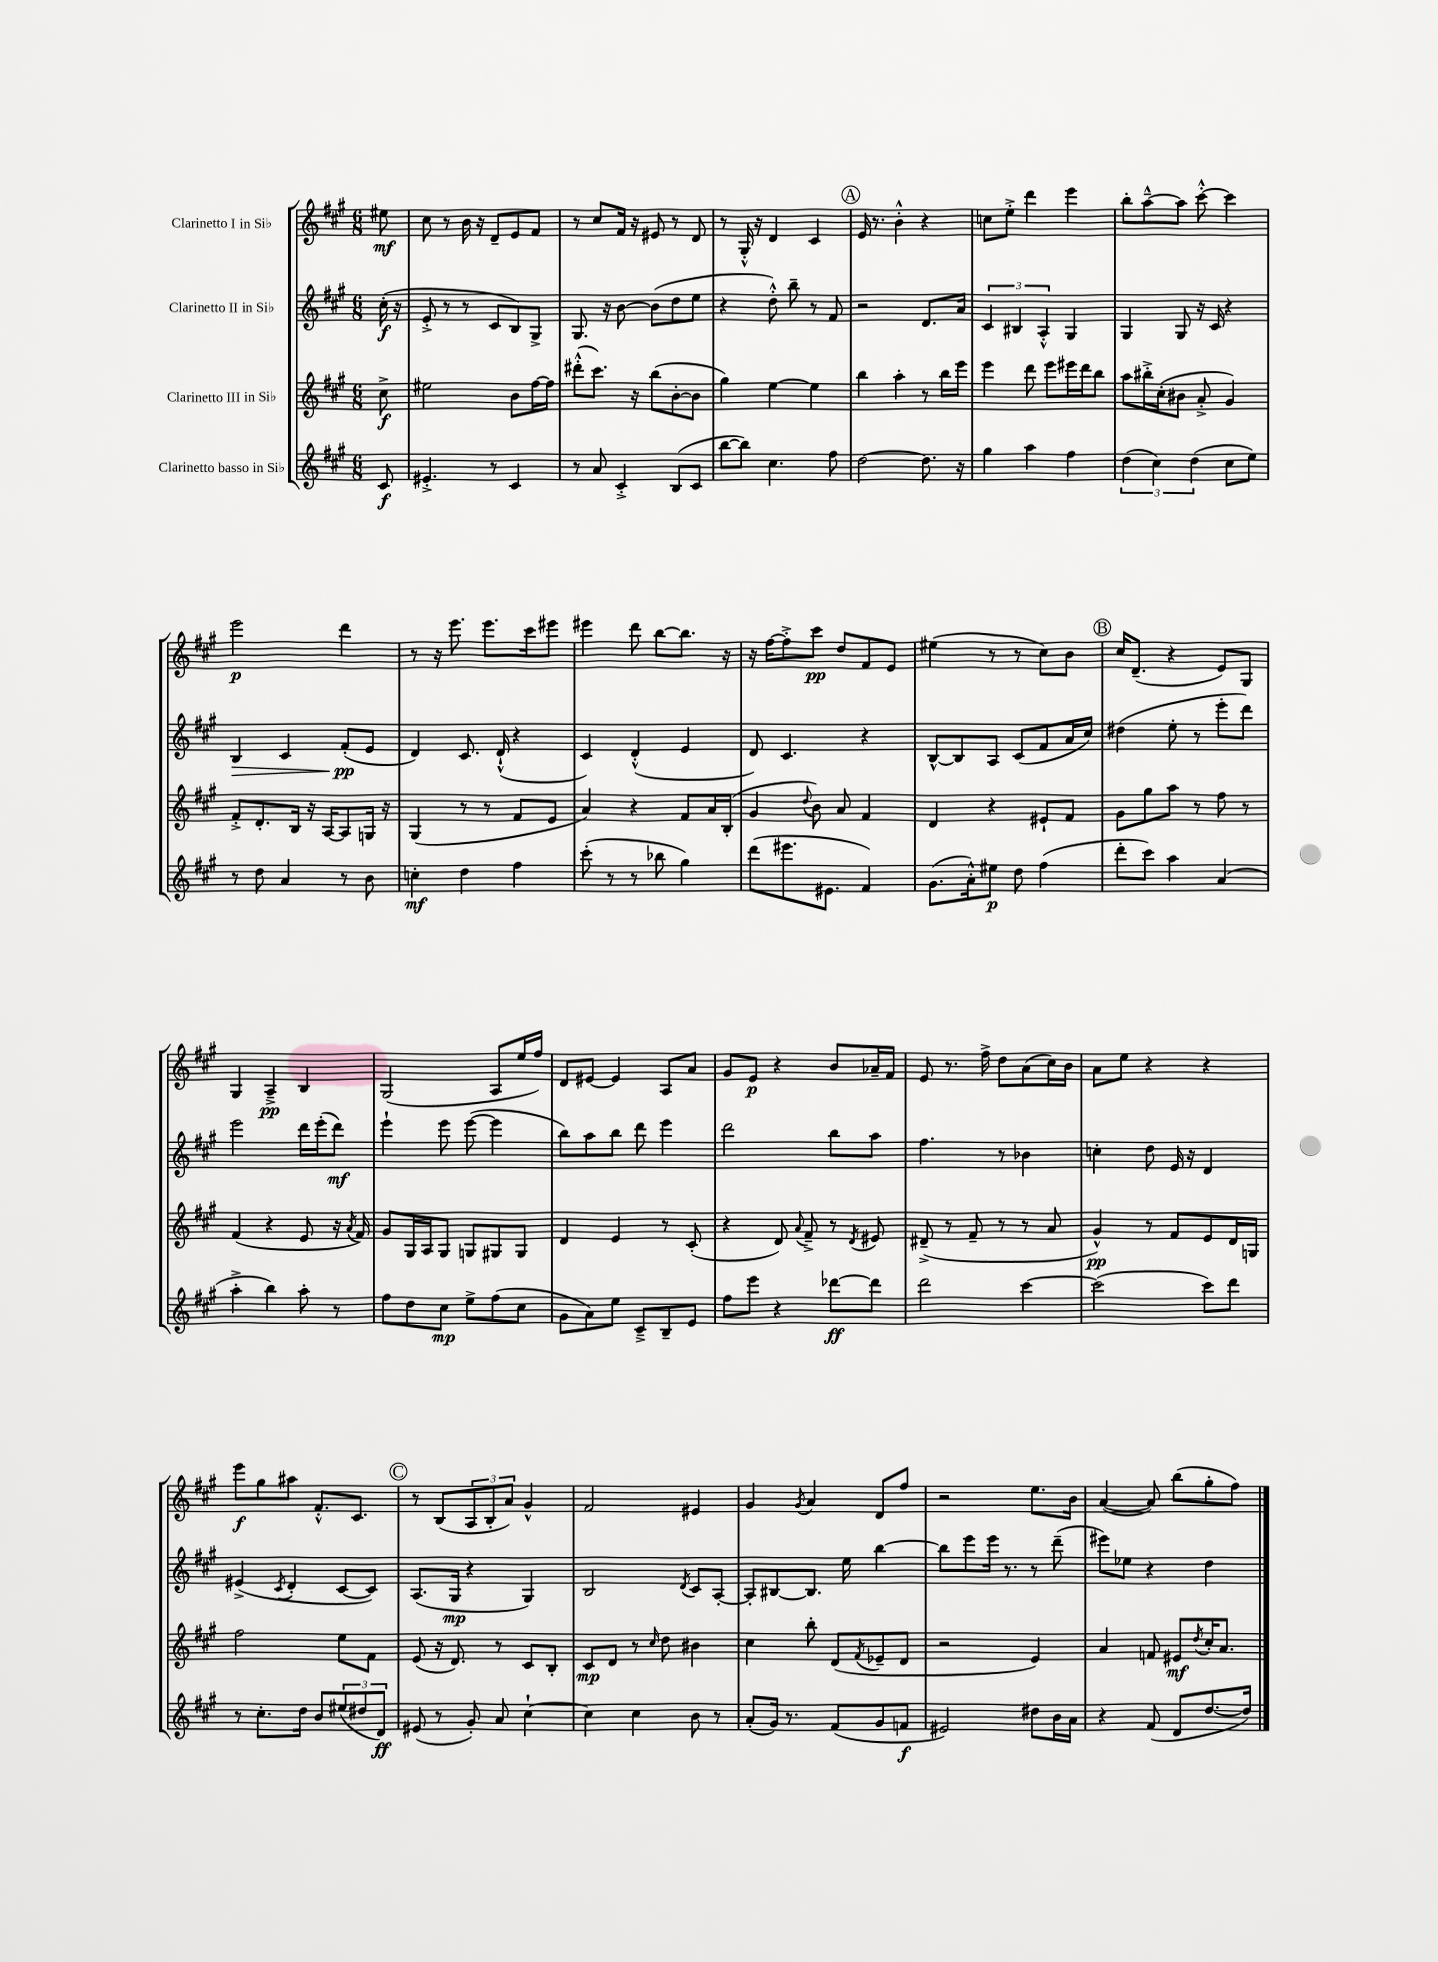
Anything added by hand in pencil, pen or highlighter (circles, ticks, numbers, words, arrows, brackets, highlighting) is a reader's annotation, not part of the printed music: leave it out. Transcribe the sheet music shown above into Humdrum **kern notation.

**kern	**kern	**kern	**kern
*staff4	*staff3	*staff2	*staff1
*clefG2	*clefG2	*clefG2	*clefG2
*k[f#c#g#]	*k[f#c#g#]	*k[f#c#g#]	*k[f#c#g#]
*M6/8	*M6/8	*M6/8	*M6/8
8c#	8cc#^	(16cc#'	8ee#
.	.	16r	.
=	=	=	=
4.e#'^	2ee#	8e'^	8cc#
.	.	8r	8r
.	.	8r	16b
.	.	.	16r
8r	.	8c#	8d~
4c#	8b	8B)	8e
.	[16ff#	8G#^	8f#
.	16ff#]	.	.
=	=	=	=
8r	(8ddd#'^^	8.G#	8r
8a	8.ccc#)	.	8cc#
.	.	16r	.
4c#'^	.	[8b	16f#
.	16r	.	16r
.	(8bb	(8b]	8e#
(8B	[8b'	8dd	8r
8c#	8b]	8ee	8d
=	=	=	=
[8bb	4gg#)	4r	8r
8bb])	.	.	16G#'^^
.	.	.	16r
4.cc#	[4ee	8dd'^^)	4d
.	.	8bb~	.
.	4ee]	8r	4c#
8ff#	.	8f#	.
=	=	=	=
[2dd	4bb	2r	16e
.	.	.	8.r
.	4aa'	.	4b'^^
8.dd]	8r	8.d	4r
.	16bb	.	.
16r	16eee	16a	.
=	=	=	=
4gg#	4eee	6c#	8cc
.	.	.	8ee'^
.	.	6B#	.
4aa	8ddd	.	4ddd
.	.	6A'^^	.
.	8eee	.	.
4ff#	16eee#	4G#	4eee
.	16ddd	.	.
.	8bb	.	.
=	=	=	=
(6dd	8aa	4G#	8bb'
.	16bb#'^	.	[8aa~^^
6cc#)	.	.	.
.	(16cc#'	.	.
.	8b#	8G#	8aa]
(6dd	.	.	.
.	8a'^	16r	[8ccc#'^^
.	.	16c#	.
8cc#	4g#)	4r	4ccc#]
8ee)	.	.	.
=	=	=	=
8r	8f#'^	4B	2eee
8dd	8.d'	.	.
4a	.	4c#	.
.	16B	.	.
.	16r	.	.
.	[16A	.	.
8r	8A]	(8f#'	4ddd
8b	16G	8e	.
.	16r	.	.
=	=	=	=
4cc'	(4G#	4d)	8r
.	.	.	16r
.	.	.	8.eee
4dd	8r	8.c#	.
.	8r	.	8.eee
.	.	(16d`^^	.
4ff#	8f#	4r	.
.	.	.	16ccc#
.	8e	.	8eee#
=	=	=	=
(8ccc#'	4a)	4c#)	4eee#
8r	.	.	.
8r	4r	(4d'^^	8ddd
8bb-	.	.	[8bb
4gg#)	8f#	4e	8.bb]
.	16a	.	.
.	(16B'	.	16r
=	=	=	=
(8ddd	4g#	8d)	16r
.	.	.	[16ff#
8.eee#	.	4.c#	8ff#'^]
.	8qqdd	.	.
.	8b)	.	8ccc#
8.e#	.	.	.
.	8a	.	8dd
4f#)	4f#	4r	8f#
.	.	.	8e
=	=	=	=
(8.g#	4d	[8B^^	(4ee#
.	.	8B]	.
16a'^^)	.	.	.
8ee#	4r	8A	8r
8dd	.	(8c#	8r
(4ff#	8e#`	8f#	8cc#)
.	8f#	16a	8b
.	.	16cc#)	.
=	=	=	=
8ddd'	8g#	(4dd#	16cc#
.	.	.	(8.d~
8ccc#)	8gg#	.	.
4aa	8aa	8ee'	4r
.	8r	8r	.
(4a	8ff#	8eee'	8e)
.	8r	8ddd)	8G#
=	=	=	=
4aa'^	(4f#	2eee	4G#
4bb)	4r	.	4A~^
8aa'	8e	16ddd	4B
.	.	(16eee'	.
8r	16r	8ddd)	.
.	8qa	.	.
.	16f#)	.	.
=	=	=	=
8ff#	8g#	4eee`	(2G#
8dd	16G#	.	.
.	16A	.	.
8cc#	8G#	8eee	.
8ee^	8G	([8eee	.
(8ff#	8G#	4eee]	8A
8cc#	8G#	.	16ee
.	.	.	16ff#)
=	=	=	=
8g#	4d	8bb)	8d
8a)	.	8aa	[8e#
8ee	4e	8bb	4e#]
8c#~^	.	8ddd	.
8B~	8r	4eee	8A
8e	(8c#'	.	8a
=	=	=	=
8ff#	4r	2ddd	8g#
8eee	.	.	8e
4r	8d)	.	4r
.	8qqa	.	.
.	8f#~^	.	.
[8ddd-	8r	8bb	8b
.	8qd	.	.
8ddd-]	8e#	8aa	16a-~
.	.	.	16f#
=	=	=	=
2ddd	(8d#~^	4.ff#	8e
.	8r	.	8.r
.	8f#~	.	.
.	.	.	16ff#^
.	8r	8r	8dd
[4ccc#	8r	4b-	(8a
.	8a	.	16cc#)
.	.	.	16b
=	=	=	=
(2ccc#]	4g#^^)	4cc'	8a
.	.	.	8ee
.	8r	8dd	4r
.	8f#	16e	.
.	.	16r	.
8ccc#)	8e	4d	4r
8ddd	16d	.	.
.	16G	.	.
=	=	=	=
8r	2ff#	(4e#^	8eee
8.cc#'	.	.	8gg#
.	.	8qc#	.
.	.	4d'	8aa#
16dd	.	.	.
8b	.	.	8.f#'^^
(12ee#	8ee	[8c#	.
.	.	.	8.c#
12dd#	.	.	.
.	8f#	8c#])	.
12d)	.	.	.
=	=	=	=
(8e#	(8e	(8.A	8r
8r	16r	.	(8B
.	8.d)	16G#	.
8g#')	.	4r	12A
.	.	.	12B'
8a	8r	.	.
.	.	.	12a)
[4cc#`	8c#	4G#)	4g#^^
.	8B'	.	.
=	=	=	=
4cc#]	8c#	2B	2f#
.	8d	.	.
4cc#	8r	.	.
.	16qqcc#	.	.
.	8dd	.	.
.	.	8qd	.
8b	4b#	8c#	4e#
8r	.	[8A'	.
=	=	=	=
(8a'	4cc#	8A']	4g#
16g#)	.	[8B#	.
8.r	.	.	.
.	.	.	8qg#
.	8bb'	8.B#]	4a
(8f#	(8d	.	.
.	.	16ee	.
.	8qf#	.	.
8g#	8e-~	[4bb	8d
8f	8d	.	8ff#
=	=	=	=
2e#)	2r	8bb]	2r
.	.	8eee	.
.	.	16eee	.
.	.	8.r	.
8dd#	4e)	8r	8.ee
16b	.	(8ddd~	.
16a	.	.	16b
=	=	=	=
4r	4a	8eee#)	([4a
.	.	8ee-	.
(8f#	8f	4r	8a])
8d	8e#	.	(8bb
.	8qdd	.	.
[8.dd	16cc#'	4dd	8gg#'
.	8.a	.	.
.	.	.	8ff#)
16dd])	.	.	.
==	==	==	==
*-	*-	*-	*-
